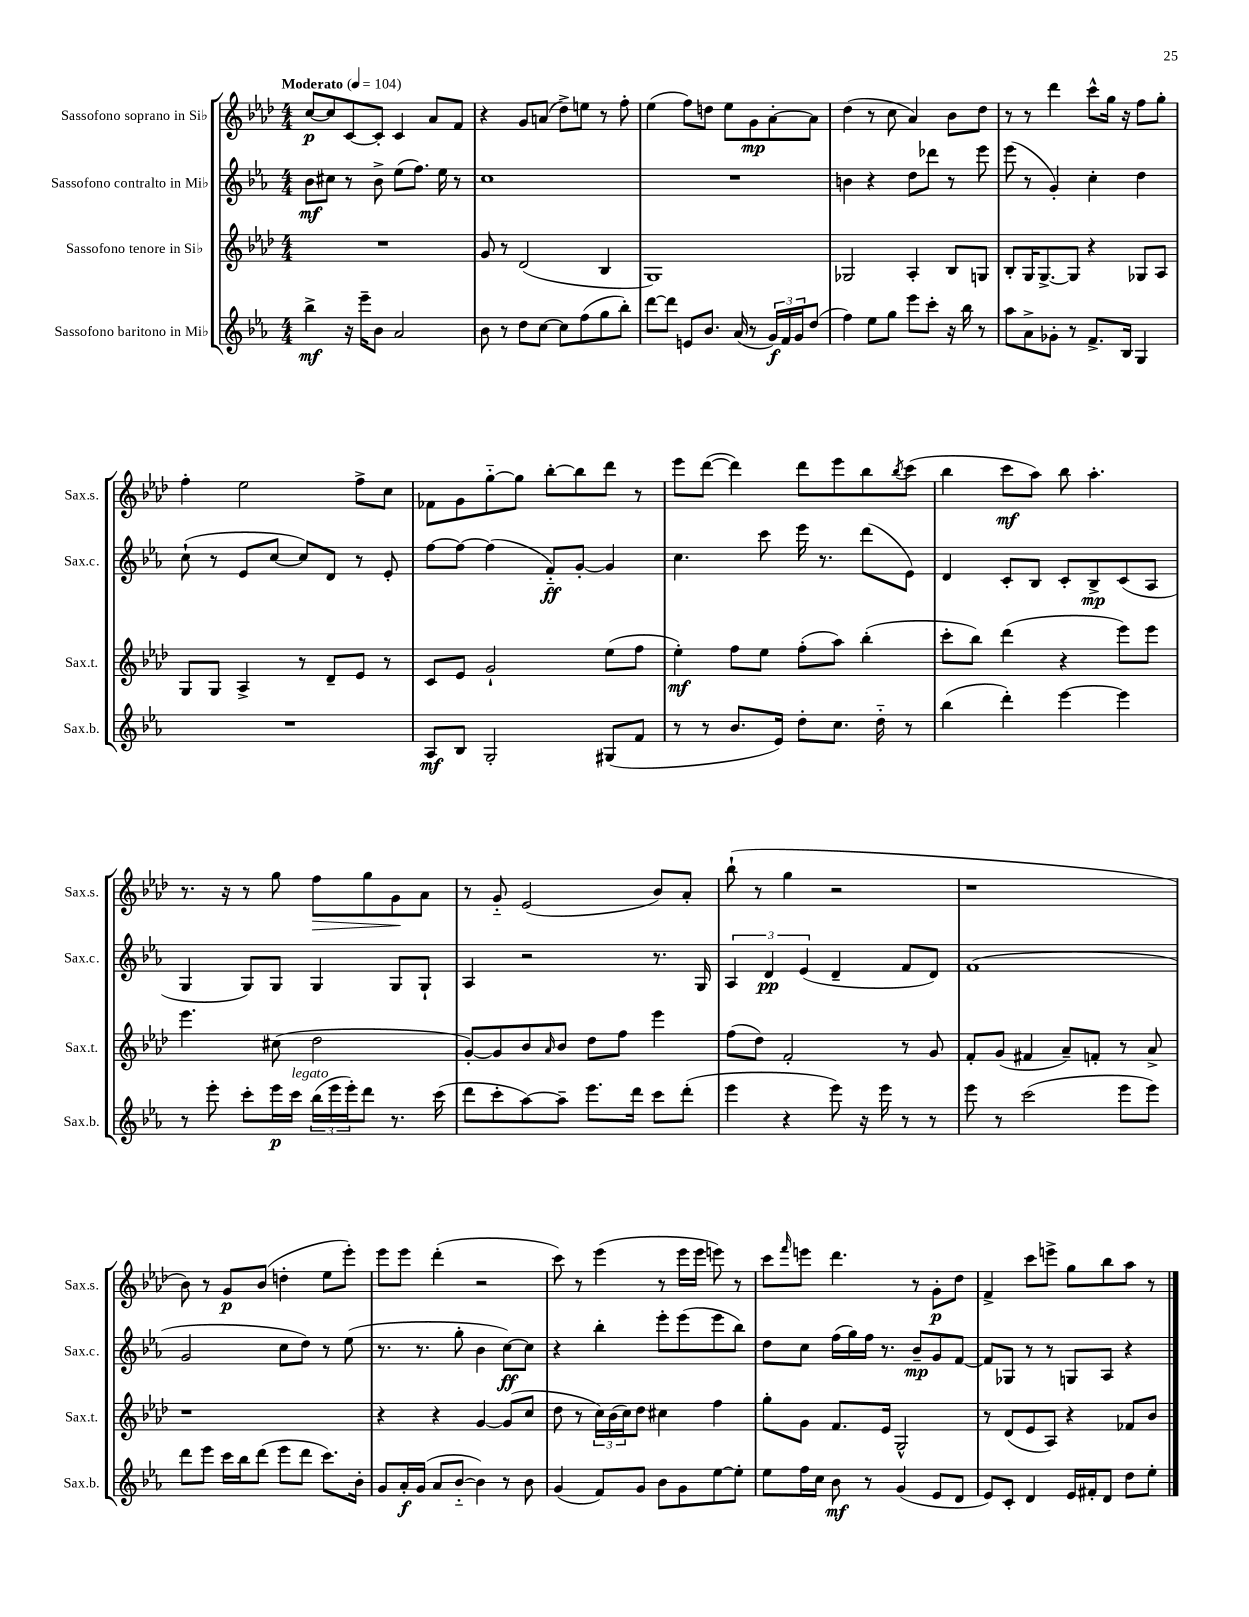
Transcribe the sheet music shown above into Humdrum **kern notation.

**kern	**dynam	**kern	**dynam	**kern	**dynam	**kern	**dynam
*part4	*part4	*part3	*part3	*part2	*part2	*part1	*part1
*staff4	*staff4	*staff3	*staff3	*staff2	*staff2	*staff1	*staff1
*I"Sassofono baritono in Mi♭	*	*I"Sassofono tenore in Si♭	*	*I"Sassofono contralto in Mi♭	*	*I"Sassofono soprano in Si♭	*
*I'Sax.b.	*	*I'Sax.t.	*	*I'Sax.c.	*	*I'Sax.s.	*
*clefG2	*	*clefG2	*	*clefG2	*	*clefG2	*
*k[b-e-a-]	*	*k[b-e-a-d-]	*	*k[b-e-a-]	*	*k[b-e-a-d-]	*
*M4/4	*	*M4/4	*	*M4/4	*	*M4/4	*
*MM104	*	*MM104	*	*MM104	*	*MM104	*
=1	=1	=1	=1	=1	=1	=1	=1
!	!	!	!	!	!	!LO:TX:a:B:t=Moderato	!
4bb-^\	mf	1r	.	8b-\L	mf	[8cc/L	p
.	.	.	.	8cc#X\J	.	8cc/]	.
16r	.	.	.	8r	.	[8c/	.
16eee-~\KL	.	.	.	.	.	.	.
8b-\J	.	.	.	8b-^\	.	8c'/J]	.
2a-/	.	.	.	(8ee-\L	.	4c/	.
.	.	.	.	8.ff\J)	.	.	.
.	.	.	.	.	.	8a-/L	.
.	.	.	.	16ee-\	.	.	.
.	.	.	.	8r	.	8f/J	.
=2	=2	=2	=2	=2	=2	=2	=2
8b-\	.	8g/	.	1cc	.	4r	.
8r	.	8r	.	.	.	.	.
8dd\L	.	(2d-/	.	.	.	8g/L	.
[8cc\J	.	.	.	.	.	(8an/J	.
8cc\L]	.	.	.	.	.	8dd-^\L)	.
(8ff\	.	.	.	.	.	8een\J	.
8gg\	.	4B-/	.	.	.	8r	.
8bb-'\J)	.	.	.	.	.	8ff'\	.
=3	=3	=3	=3	=3	=3	=3	=3
[8ddd\L	.	1G)	.	1r	.	(4ee-\	.
8ddd\J]	.	.	.	.	.	.	.
8en/L	.	.	.	.	.	8ff\L)	.
8.b-/J	.	.	.	.	.	8ddn\J	.
.	.	.	.	.	.	8ee-\L	.
(16a-/	.	.	.	.	.	.	.
8r	.	.	.	.	.	8g\	mp
24g/LL)	f	.	.	.	.	[8a-'\	.
24f/	.	.	.	.	.	.	.
24g/J	.	.	.	.	.	.	.
(8dd/J	.	.	.	.	.	8a-\J]	.
=4	=4	=4	=4	=4	=4	=4	=4
4ff\)	.	2G-X/	.	4bn\	.	(4dd-\	.
8ee-\L	.	.	.	4r	.	8r	.
8gg\J	.	.	.	.	.	8cc\	.
8eee-\L	.	4A-'/	.	8dd\L	.	4a-/)	.
8ccc'\J	.	.	.	8ddd-X\J	.	.	.
16r	.	8B-/L	.	8r	.	8b-\L	.
16bb-\	.	.	.	.	.	.	.
8r	.	8Gn/J	.	8eee-\	.	8dd-\J	.
=5	=5	=5	=5	=5	=5	=5	=5
8aa-\L	.	8B-'/L	.	(8eee-\	.	8r	.
8a-^\	.	16G/K	.	8r	.	8r	.
.	.	[8.G^/	.	.	.	.	.
8g-X'\J	.	.	.	4g'/)	.	4ddd-\	.
8r	.	8G/J]	.	.	.	.	.
8.f^/L	.	4r	.	4cc'\	.	8ccc^^\L	.
.	.	.	.	.	.	16gg\Jk	.
16B-/Jk	.	.	.	.	.	16r	.
4G/	.	8G-X/L	.	4dd\	.	8ff\L	.
.	.	8A-/J	.	.	.	8gg'\J	.
!!LO:LB:g=z
=6	=6	=6	=6	=6	=6	=6	=6
1r	.	8G/L	.	(8cc`\	.	4ff'\	.
.	.	8G/J	.	8r	.	.	.
.	.	4A-^/	.	8e-/L	.	2ee-\	.
.	.	.	.	[8cc/J	.	.	.
.	.	8r	.	8cc/L])	.	.	.
.	.	8d-~/L	.	8d/J	.	.	.
.	.	8e-/J	.	8r	.	8ff^\L	.
.	.	8r	.	8e-'/	.	8cc\J	.
=7	=7	=7	=7	=7	=7	=7	=7
8A-/L	mf	8c/L	.	[8ff\L	.	8f-X\L	.
8B-/J	.	8e-/J	.	8ff\J_	.	8g\	.
2G'/	.	2g`/	.	(4ff\]	.	[8gg\	.
.	.	.	.	.	.	8gg\J]	.
.	.	.	.	8f/L)	ff	[8bb-'\L	.
.	.	.	.	[8g'/J	.	8bb-\]	.
(8G#X/L	.	(8ee-\L	.	4g/]	.	8ddd-\J	.
8f/J	.	8ff\J	.	.	.	8r	.
=8	=8	=8	=8	=8	=8	=8	=8
8r	.	4ee-'\)	mf	4.cc\	.	8eee-\L	.
8r	.	.	.	.	.	([8ddd-\J	.
8.b-/L	.	8ff\L	.	.	.	4ddd-\])	.
.	.	8ee-\J	.	8ccc\	.	.	.
16e-/Jk)	.	.	.	.	.	.	.
8dd'\L	.	(8ff'\L	.	16eee-\	.	8ddd-\L	.
.	.	.	.	8.r	.	.	.
8.cc\J	.	8aa-\J)	.	.	.	8eee-\	.
.	.	(4bb-'\	.	(8ddd\L	.	8bb-\	.
16dd\	.	.	.	.	.	.	.
.	.	.	.	.	.	8qbb-/	.
8r	.	.	.	8e-\J)	.	(8ccc\J	.
=9	=9	=9	=9	=9	=9	=9	=9
(4bb-\	.	8ccc'\L	.	4d/	.	4bb-\	.
.	.	8bb-\J)	.	.	.	.	.
4ddd'\)	.	(4ddd-\	.	8c'/L	.	8ccc\L	mf
.	.	.	.	8B-/J	.	8aa-\J)	.
[4eee-\	.	4r	.	8c'/L	.	8bb-\	.
.	.	.	.	8B-^/	mp	4.aa-'\	.
4eee-\]	.	8eee-\L)	.	(8c/	.	.	.
.	.	8eee-\J	.	8A-/J	.	.	.
!!LO:LB:g=z
=10	=10	=10	=10	=10	=10	=10	=10
8r	.	4.eee-\	.	4G/	.	8.r	.
8eee-'\	.	.	.	.	.	.	.
.	.	.	.	.	.	16r	.
8ccc'\L	.	.	.	8G/L)	.	8r	.
16eee-\L	p	(8cc#X\	.	8G/J	.	8gg\	.
!LO:TX:a:i:t=legato	!	!	!	!	!	!	!
16ccc\JJ	.	.	.	.	.	.	.
!	!	!	!	!	!	!	!LO:HP:b
(24bb-\LL	.	2dd-\	.	4G/	.	8ff\L	>
24eee-\	.	.	.	.	.	.	.
24eee-'\J)	.	.	.	.	.	.	.
8ddd\J	.	.	.	.	.	8gg\	.
8.r	.	.	.	8G/L	.	8g\	.
.	.	.	.	8G`/J	.	8a-\J	]
(16ccc\	.	.	.	.	.	.	.
=11	=11	=11	=11	=11	=11	=11	=11
8ddd\L	.	[8g'/L)	.	4A-/	.	8r	.
8ccc'\	.	8g/]	.	.	.	8g/	.
[8aa-\)	.	8b-/	.	2r	.	(2e-/	.
.	.	16qqa-/	.	.	.	.	.
8aa-~\J]	.	8b-/J	.	.	.	.	.
8.eee-\L	.	8dd-\L	.	.	.	.	.
.	.	8ff\J	.	.	.	.	.
16ddd\Jk	.	.	.	.	.	.	.
8ccc\L	.	4eee-\	.	8.r	.	8b-/L)	.
(8ddd'\J	.	.	.	.	.	8a-'/J	.
.	.	.	.	16G/	.	.	.
=12	=12	=12	=12	=12	=12	=12	=12
4eee-\	.	(8ff\L	.	6A-/	.	(8bb-`\	.
.	.	8dd-\J)	.	.	.	8r	.
.	.	.	.	6d/	pp	.	.
4r	.	2f'/	.	.	.	4gg\	.
.	.	.	.	(6e-/	.	.	.
8eee-\)	.	.	.	4d~/	.	2r	.
16r	.	.	.	.	.	.	.
16eee-\	.	.	.	.	.	.	.
8r	.	8r	.	8f/L	.	.	.
8r	.	8g/	.	8d/J)	.	.	.
=13	=13	=13	=13	=13	=13	=13	=13
8eee-\	.	8f'/L	.	(1f	.	1r	.
8r	.	(8g/J	.	.	.	.	.
(2ccc\	.	4f#X/	.	.	.	.	.
.	.	8a-~/L)	.	.	.	.	.
.	.	8fn'/J	.	.	.	.	.
8eee-\L	.	8r	.	.	.	.	.
8eee-\J)	.	8a-^/	.	.	.	.	.
!!LO:LB:g=z
=14	=14	=14	=14	=14	=14	=14	=14
8ddd\L	.	1r	.	2g/	.	8b-\)	.
8eee-\J	.	.	.	.	.	8r	.
16ccc\LL	.	.	.	.	.	8g/L	p
16bb-\J	.	.	.	.	.	.	.
(8ddd\J	.	.	.	.	.	(8b-/J	.
8eee-\L	.	.	.	8cc\L	.	4ddn'\	.
8ddd\J	.	.	.	8dd\J)	.	.	.
8.ccc\L)	.	.	.	8r	.	8ee-\L	.
.	.	.	.	(8ee-\	.	8eee-'\J)	.
16b-'\Jk	.	.	.	.	.	.	.
=15	=15	=15	=15	=15	=15	=15	=15
8g/L	.	4r	.	8.r	.	8eee-\L	.
16a-'/L	f	.	.	.	.	8eee-\J	.
(16g/JJ	.	.	.	8.r	.	.	.
8a-/L	.	4r	.	.	.	(4ddd-'\	.
[8b-/J	.	.	.	8gg'\	.	.	.
4b-\])	.	[4g/	.	4b-\	.	2r	.
8r	.	(8g/L]	.	[8cc\L)	ff	.	.
8b-\	.	8cc/J	.	8cc\J]	.	.	.
=16	=16	=16	=16	=16	=16	=16	=16
(4g/	.	8dd-\	.	4r	.	8ccc\)	.
.	.	8r	.	.	.	8r	.
8f/L)	.	24cc\LL)	.	4bb-'\	.	(4eee-\	.
.	.	(24b-\	.	.	.	.	.
.	.	24cc\J)	.	.	.	.	.
8g/J	.	8dd-\J	.	.	.	.	.
8b-\L	.	4cc#X\	.	8eee-'\L	.	8r	.
8g\	.	.	.	(8eee-\	.	16eee-\LL	.
.	.	.	.	.	.	16eee-\JJ	.
[8ee-\	.	4ff\	.	8eee-\	.	8eeen\)	.
8ee-'\J]	.	.	.	8bb-\J)	.	8r	.
=17	=17	=17	=17	=17	=17	=17	=17
8ee-\L	.	8gg'\L	.	8dd\L	.	8ccc\L	.
.	.	.	.	.	.	16qqfff/	.
16ff\L	.	8g\J	.	8cc\J	.	8eeen\J	.
16cc\JJ	.	.	.	.	.	.	.
8b-\	mf	8.f/L	.	(16ff\LL	.	4.ddd-\	.
.	.	.	.	16gg\)	.	.	.
8r	.	.	.	16ff\JJ	.	.	.
.	.	16e-/Jk	.	8.r	.	.	.
(4g/	.	2G^^/	.	.	.	.	.
.	.	.	.	8b-~/L	mp	8r	.
8e-/L	.	.	.	8g/	.	8g'\L	p
8d/J	.	.	.	[8f/J	.	8dd-\J	.
=18	=18	=18	=18	=18	=18	=18	=18
8e-/L)	.	8r	.	8f/L]	.	4f^/	.
8c'/J	.	(8d-/L	.	8G-X/J	.	.	.
4d/	.	8e-/	.	8r	.	8ccc\L	.
.	.	8A-/J)	.	8r	.	8eeen^\J	.
16e-/LL	.	4r	.	8Gn/L	.	8gg\L	.
16f#X'/J	.	.	.	.	.	.	.
8d/J	.	.	.	8A-/J	.	8bb-\	.
8dd\L	.	8f-X/L	.	4r	.	8aa-\J	.
8ee-'\J	.	8b-/J	.	.	.	8r	.
==	==	==	==	==	==	==	==
*-	*-	*-	*-	*-	*-	*-	*-
